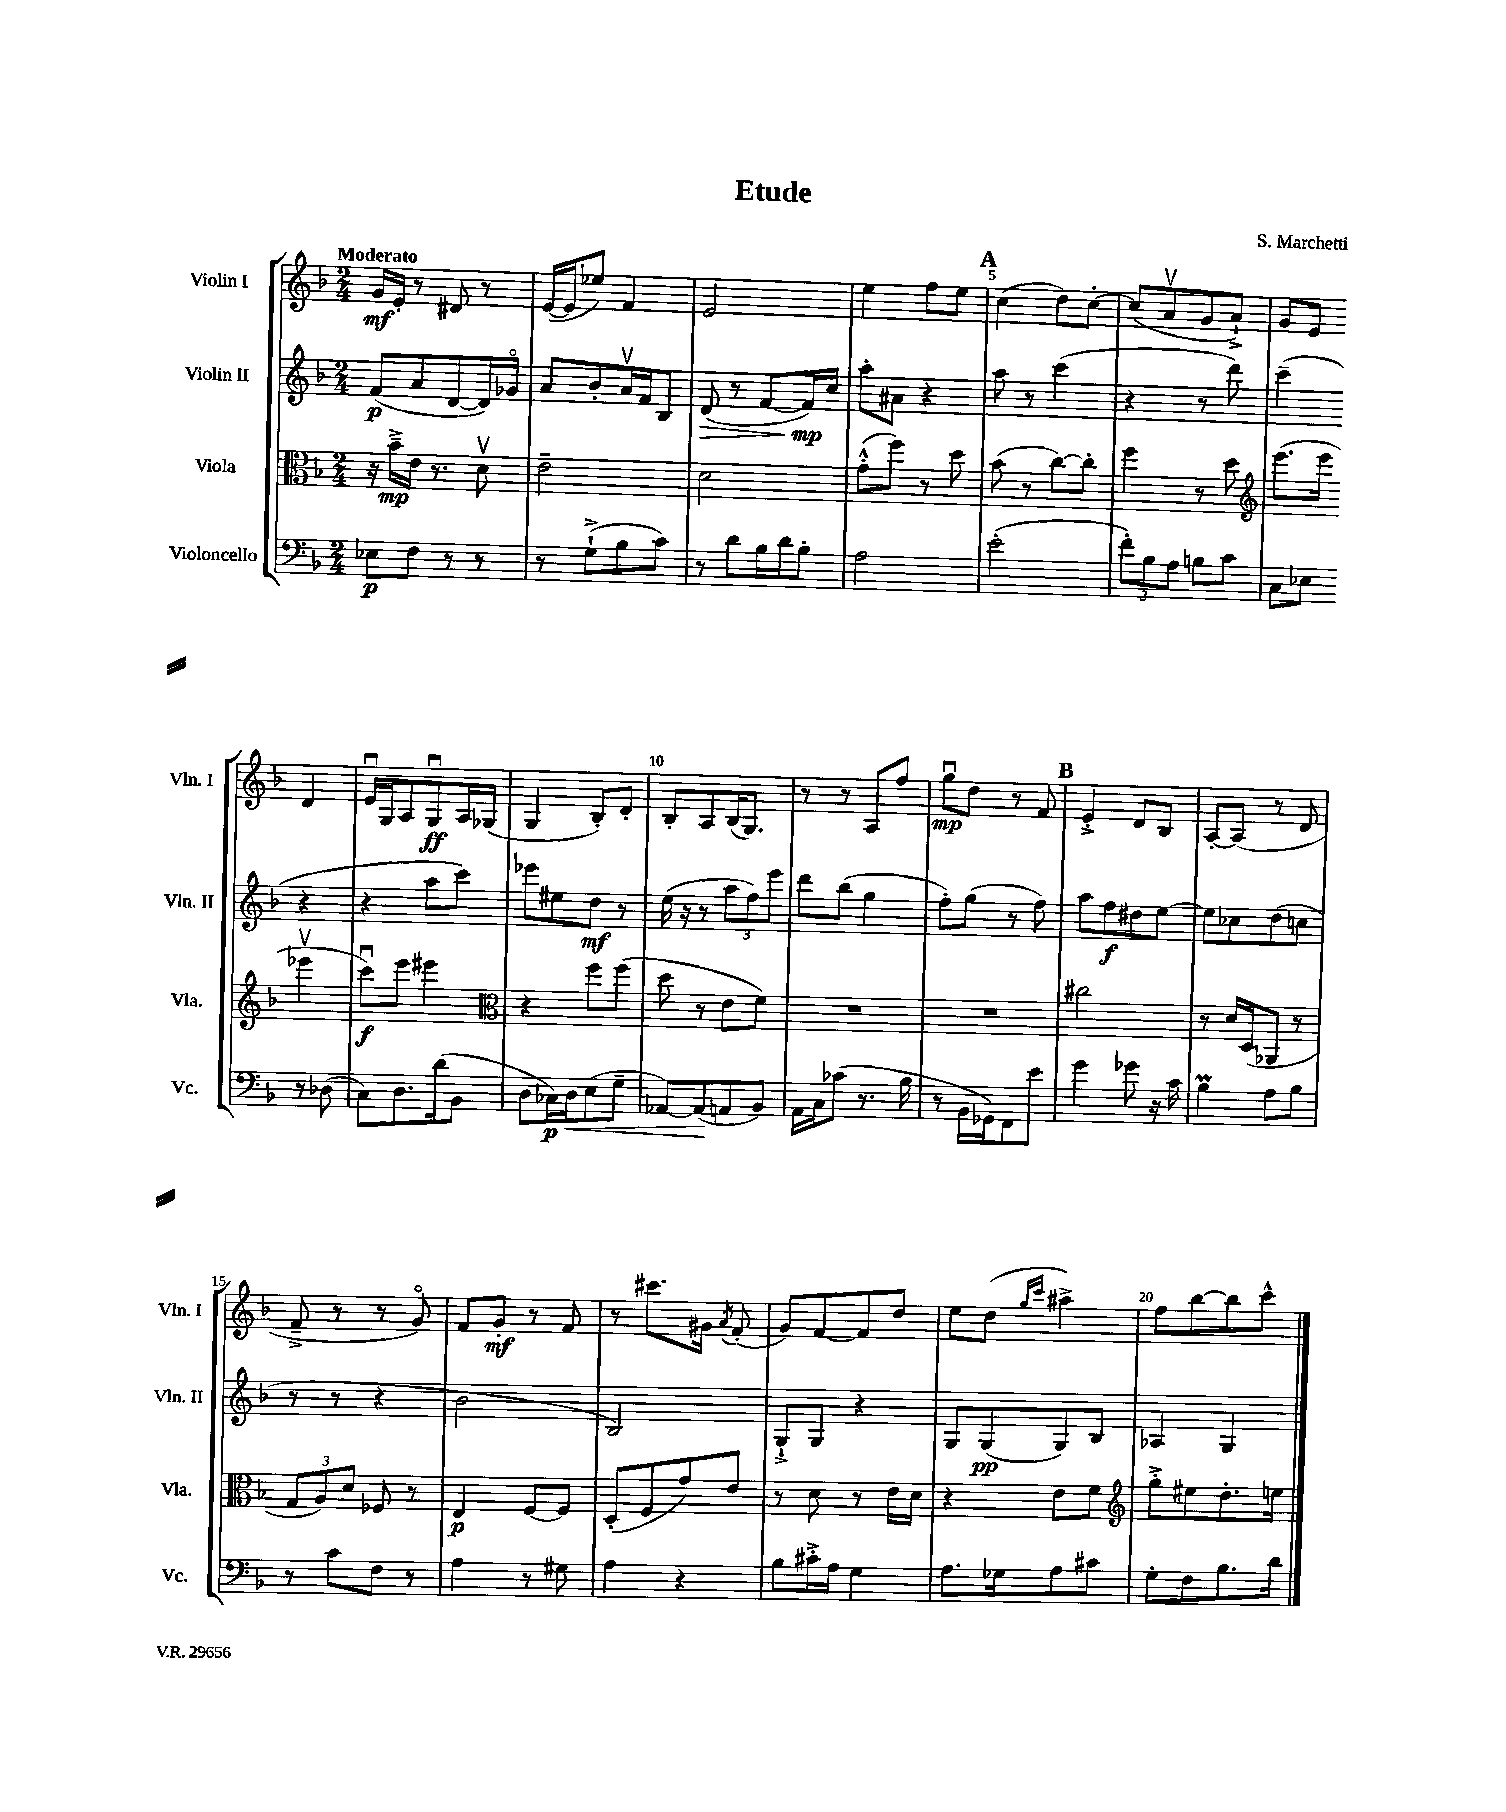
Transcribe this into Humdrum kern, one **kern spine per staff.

**kern	**dynam	**kern	**dynam	**kern	**dynam	**kern	**dynam
*part4	*part4	*part3	*part3	*part2	*part2	*part1	*part1
*staff4	*staff4	*staff3	*staff3	*staff2	*staff2	*staff1	*staff1
*I"Violoncello	*	*I"Viola	*	*I"Violin II	*	*I"Violin I	*
*I'Vc.	*	*I'Vla.	*	*I'Vln. II	*	*I'Vln. I	*
*clefF4	*	*clefC3	*	*clefG2	*	*clefG2	*
*k[b-]	*	*k[b-]	*	*k[b-]	*	*k[b-]	*
*M2/4	*	*M2/4	*	*M2/4	*	*M2/4	*
=1	=1	=1	=1	=1	=1	=1	=1
!	!	!	!	!	!	!LO:TX:a:B:t=Moderato	!
8E-X\L	p	16r	.	(8f/L	p	16g/LL	mf
.	.	16b-~^\LL	mp	.	.	16e'/JJ	.
8F\J	.	16e\JJ	.	8a/	.	8r	.
.	.	8.r	.	.	.	.	.
8r	.	.	.	[8d/	.	8d#X/	.
8r	.	8dv\	.	16d/L])	.	8r	.
.	.	.	.	16g-X/JJ	.	.	.
=2	=2	=2	=2	=2	=2	=2	=2
8r	.	2e~\	.	8a/L	.	([16e/LL	.
.	.	.	.	.	.	16e/J]	.
(8G`^\L	.	.	.	8b-'/	.	8ee-X/J)	.
8B-\	.	.	.	16av/L	.	4f/	.
.	.	.	.	16f/J	.	.	.
8c\J)	.	.	.	8B-/J	.	.	.
=3	=3	=3	=3	=3	=3	=3	=3
!	!	!	!	!	!LO:HP:b	!	!
8r	.	2d\	.	(8d/	>	2e/	.
8d\L	.	.	.	8r	.	.	.
16B-\L	.	.	.	[8f/L	.	.	.
16d\J	.	.	.	.	.	.	.
8B-'\J	.	.	.	16f/L])	mp	.	.
.	.	.	.	16cc/JJ	]	.	.
=4	=4	=4	=4	=4	=4	=4	=4
2A\	.	(8g'^^\L	.	8aa'\L	.	4ee\	.
.	.	8ff\J)	.	8a#X\J	.	.	.
.	.	8r	.	4r	.	8ff\L	.
.	.	8dd\	.	.	.	8ee\J	.
!!LO:REH:place=s1:t=A
=5	=5	=5	=5	=5	=5	=5	=5
(2e'\	.	(8b-\	.	8aa\	.	(4cc\	.
.	.	8r	.	8r	.	.	.
.	.	[8cc\L)	.	(4ccc\	.	8dd\L)	.
.	.	8cc'\J]	.	.	.	[8cc'\J	.
=6	=6	=6	=6	=6	=6	=6	=6
12f'\L)	.	4ff\	.	4r	.	(8cc/L]	.
12B-\	.	.	.	.	.	.	.
.	.	.	.	.	.	8av/	.
12A\J	.	.	.	.	.	.	.
8Bn\L	.	8r	.	8r	.	8g/	.
8c\J	.	8dd\	.	8ddd\)	.	8a`^/J)	.
=7	=7	=7	=7	=7	=7	=7	=7
*	*	*clefG2	*	*	*	*	*
8C\L	.	(8.eee\L	.	(4ccc~\	.	8g/L	.
8E-X\J	.	.	.	.	.	8e/J	.
.	.	16eee\Jk	.	.	.	.	.
8r	.	4eee-Xv\	.	4r	.	4d/	.
(8D-X\	.	.	.	.	.	.	.
!!LO:LB:g=z
=8	=8	=8	=8	=8	=8	=8	=8
8C\L)	.	8cccu\L)	f	4r	.	16eu/LL	.
.	.	.	.	.	.	16G/J	.
8.D\	.	8eee\J	.	.	.	8A/	.
.	.	4eee#X\	.	8aa\L	.	8Gu/	ff
(16d\k	.	.	.	.	.	.	.
8BB-\J	.	.	.	8ccc\J)	.	16A/L	.
.	.	.	.	.	.	(16G-X/JJ	.
=9	=9	=9	=9	=9	=9	=9	=9
*	*	*clefC3	*	*	*	*	*
8D\L	.	4r	.	8eee-X\L	.	4G/	.
16C-X\L)	p	.	.	8ee#X\	.	.	.
!	!LO:HP:b	!	!	!	!	!	!
16D\J	<	.	.	.	.	.	.
(8E\	.	8ff\L	.	8dd\J	mf	8B-'/L)	.
8G~\J	.	(8ff\J	.	8r	.	8d'/J	.
=10	=10	=10	=10	=10	=10	=10	=10
[8AA-X/L)	.	8dd\	.	(16ee\	.	8B-'/L	.
.	.	.	.	16r	.	.	.
(8AA-/]	.	8r	.	8r	.	8A/	.
8AAn/	[	8e\L	.	12aa\L	.	(16B-/K	.
.	.	.	.	.	.	8.G/J)	.
.	.	.	.	12ff\)	.	.	.
8BB-/J)	.	8f\J)	.	.	.	.	.
.	.	.	.	12eee\J	.	.	.
=11	=11	=11	=11	=11	=11	=11	=11
16AA\LL	.	2r	.	8ddd\L	.	8r	.
16C\J	.	.	.	.	.	.	.
(8c-X\J	.	.	.	(8bb-\J	.	8r	.
8.r	.	.	.	4gg\	.	8A/L	.
.	.	.	.	.	.	8ff/J	.
16B-\	.	.	.	.	.	.	.
=12	=12	=12	=12	=12	=12	=12	=12
8r	.	2r	.	8ff'\L)	.	8ggu\L	mp
16BB-\LL	.	.	.	(8gg\J	.	8dd\J	.
16GG-X\J)	.	.	.	.	.	.	.
8FF\	.	.	.	8r	.	8r	.
8e\J	.	.	.	8ff\)	.	8f/	.
!!LO:REH:place=s1:t=B
=13	=13	=13	=13	=13	=13	=13	=13
4g\	.	2cc#X\	.	8aa\L	.	4e'^/	.
.	.	.	.	8ff\	f	.	.
8g-X\	.	.	.	8dd#X\	.	8d/L	.
16r	.	.	.	[8ee\J	.	8B-/J	.
16c\	.	.	.	.	.	.	.
=14	=14	=14	=14	=14	=14	=14	=14
4B-M\	.	8r	.	8ee\L]	.	[8A'/L	.
.	.	16d/LL	.	8cc-X\	.	(8A/J]	.
.	.	(16D/J	.	.	.	.	.
8A\L	.	8AA-X/J	.	(8dd\	.	8r	.
8B-\J	.	8r	.	8ccn\J	.	8d/	.
!!LO:LB:g=z
=15	=15	=15	=15	=15	=15	=15	=15
8r	.	12G/L	.	8r	.	8f~^/	.
.	.	12A/)	.	.	.	.	.
8c\L	.	.	.	8r	.	8r	.
.	.	12d/J	.	.	.	.	.
8F\J	.	8F-X/	.	4r	.	8r	.
8r	.	8r	.	.	.	8g/)	.
=16	=16	=16	=16	=16	=16	=16	=16
4A\	.	4E/	p	2b-\	.	8f/L	.
.	.	.	.	.	.	8g'/J	mf
8r	.	[8F/L	.	.	.	8r	.
8G#X\	.	8F/J]	.	.	.	8f/	.
=17	=17	=17	=17	=17	=17	=17	=17
4A\	.	(8D'/L	.	2B-/)	.	8r	.
.	.	8F/	.	.	.	8.ccc#X\L	.
4r	.	8g/)	.	.	.	.	.
.	.	.	.	.	.	16g#X\Jk	.
.	.	.	.	.	.	8qa/	.
.	.	8e/J	.	.	.	(8f'/	.
=18	=18	=18	=18	=18	=18	=18	=18
8B-\L	.	8r	.	8G`^/L	.	8g/L)	.
16c#X'^\L	.	8d\	.	8G/J	.	[8f/	.
16A\JJ	.	.	.	.	.	.	.
4G\	.	8r	.	4r	.	8f/]	.
.	.	16e\LL	.	.	.	8dd/J	.
.	.	16d\JJ	.	.	.	.	.
=19	=19	=19	=19	=19	=19	=19	=19
8.A\L	.	4r	.	8G/L	.	8ee\L	.
.	.	.	.	(8G/	pp	(8dd\J	.
16G-X\k	.	.	.	.	.	.	.
.	.	.	.	.	.	16qqgg/LL	.
.	.	.	.	.	.	16qqccc/JJ	.
8A\	.	8e\L	.	8G/)	.	4aa#X^\)	.
8c#X\J	.	8f\J	.	8B-/J	.	.	.
=20	=20	=20	=20	=20	=20	=20	=20
*	*	*clefG2	*	*	*	*	*
8G'\L	.	8gg'^\L	.	4A-X/	.	8ff\L	.
8F\	.	8ee#X\	.	.	.	[8bb-\	.
8.B-\	.	8.dd'\	.	4G/	.	8bb-\]	.
.	.	.	.	.	.	8ccc^^\J	.
16d\Jk	.	16een\Jk	.	.	.	.	.
==	==	==	==	==	==	==	==
*-	*-	*-	*-	*-	*-	*-	*-
